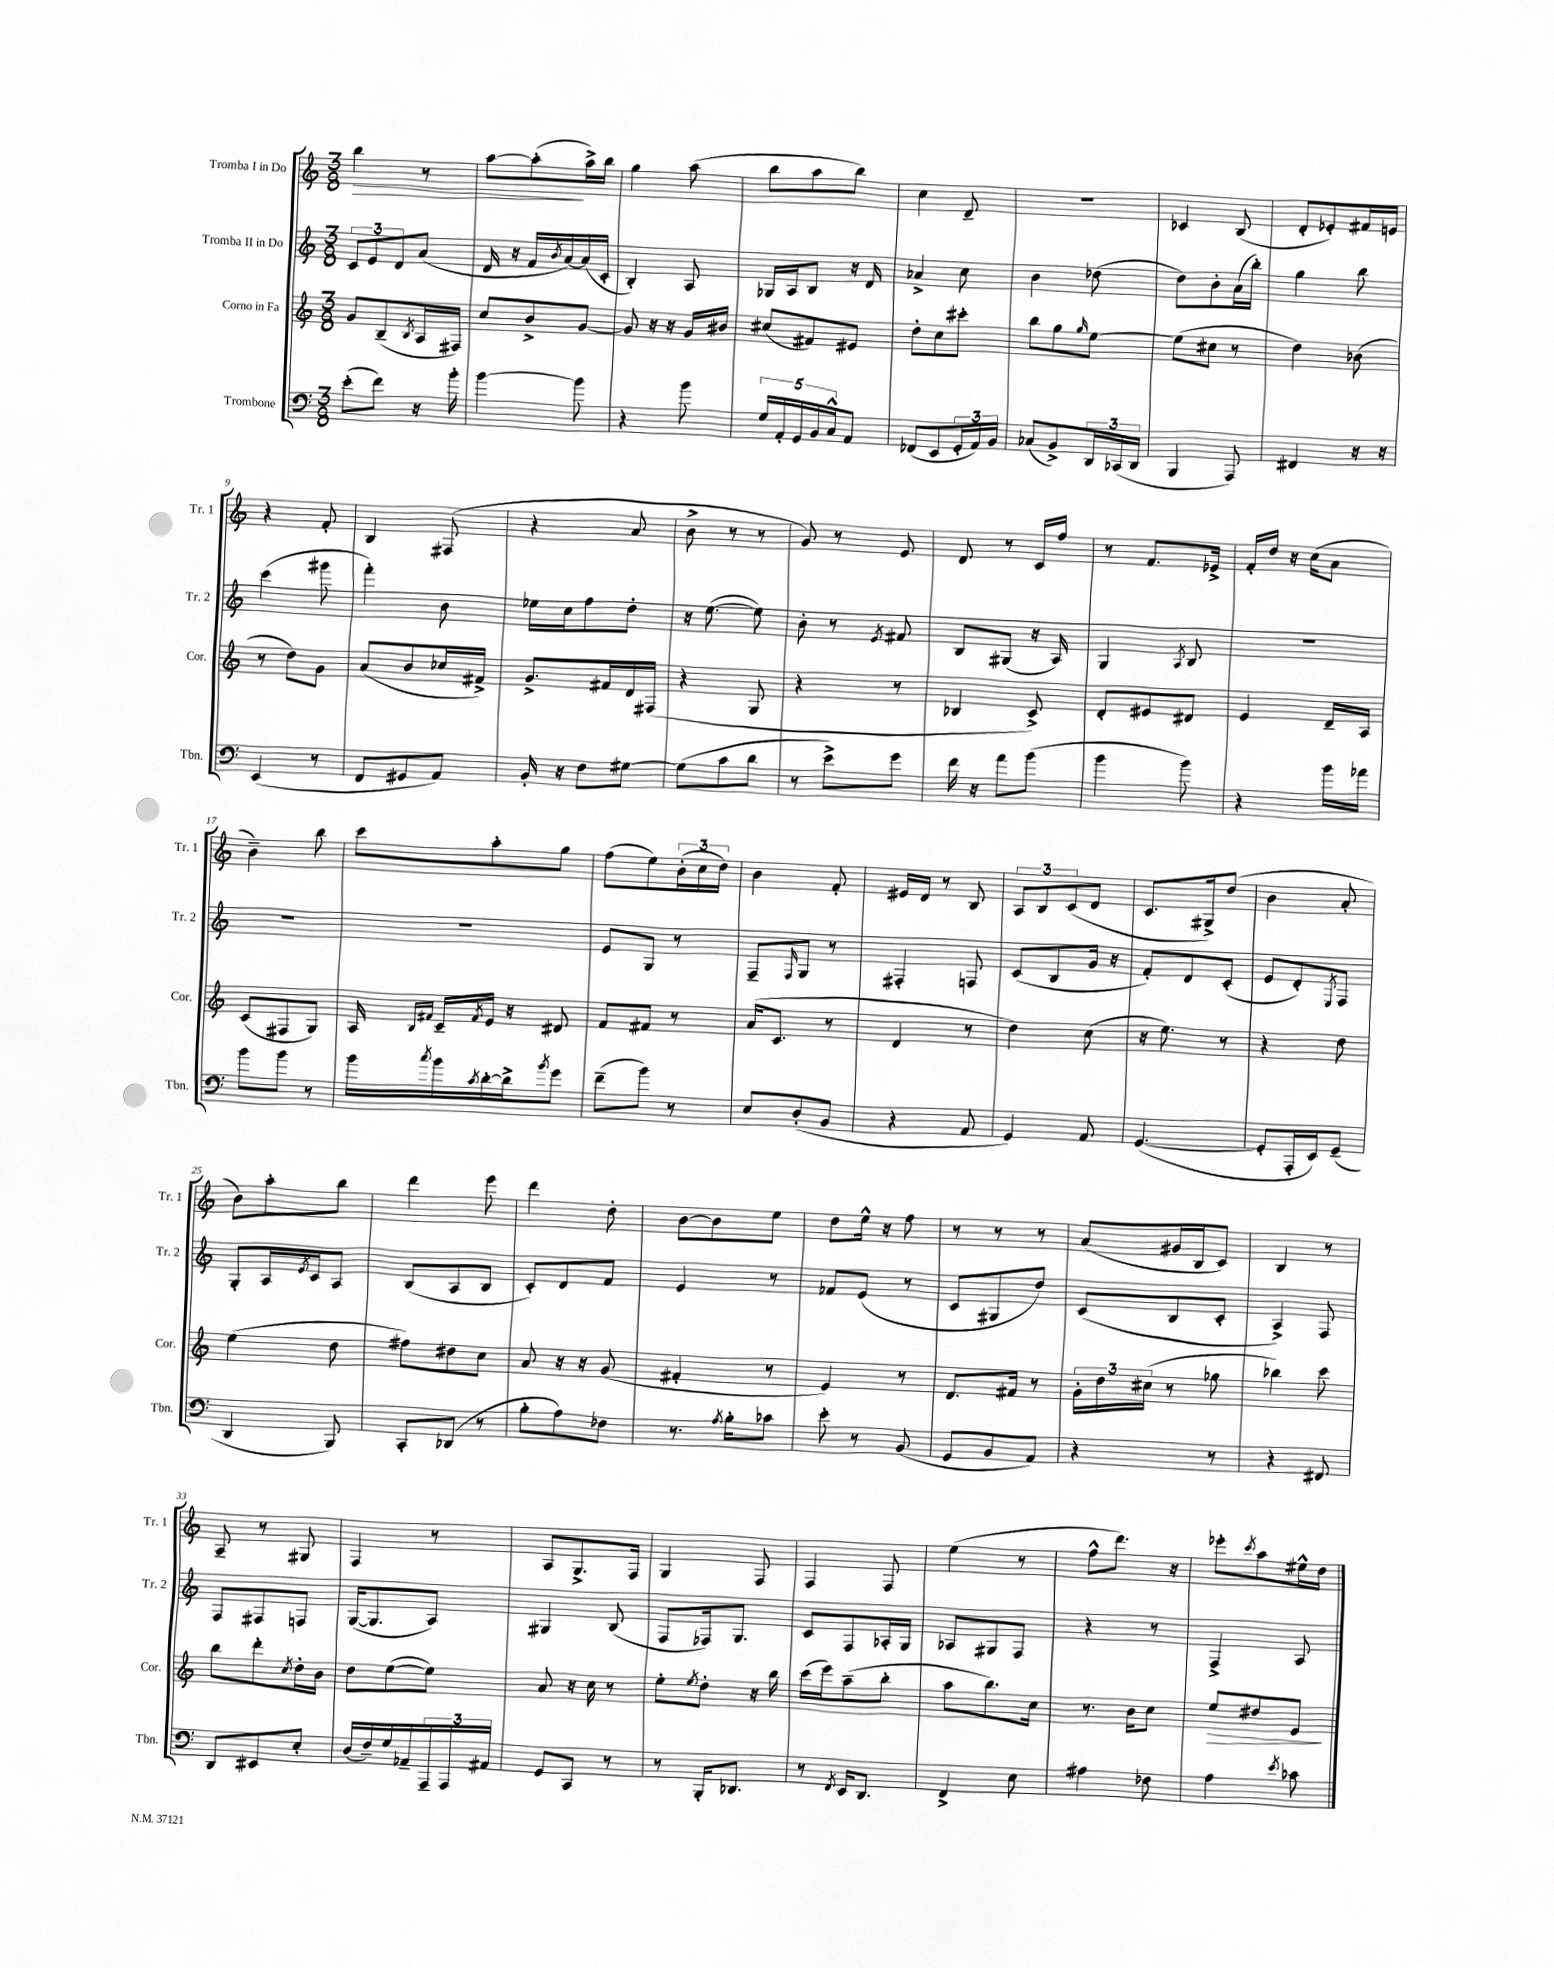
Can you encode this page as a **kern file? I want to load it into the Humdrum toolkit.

**kern	**kern	**kern	**kern
*staff4	*staff3	*staff2	*staff1
*clefF4	*clefG2	*clefG2	*clefG2
*k[]	*k[]	*k[]	*k[]
*M3/8	*M3/8	*M3/8	*M3/8
(8e'	8g	12c	4bb
.	.	12e	.
8f)	(8B~	.	.
.	.	12d	.
.	8qB	.	.
16r	16A	(8a	8r
16b'	16F#)	.	.
=	=	=	=
[4b	8cc	16d	[8aa
.	.	16r	.
.	8b^	16f	(8aa']
.	.	8qb	.
.	.	[16a)	.
8b]	[8g	(16a]	16aa^)
.	.	16c'	16bb
=	=	=	=
4r	8g]	4B')	4gg
.	16r	.	.
.	16r	.	.
8b	16g	8A	(8aa
.	16b#	.	.
=	=	=	=
20G	(8cc#	16G-	8bb
20AA'	.	.	.
.	.	16A	.
20GG	.	.	.
.	8f#)	8B	8aa
20BB	.	.	.
20C^^	.	.	.
8AA	8e#	16r	8bb)
.	.	16d	.
=	=	=	=
(8FF-	8dd'	4a-^	4cc
8EE	8cc	.	.
24GG'	8ccc#'	8cc	8d~
24AA)	.	.	.
24BB	.	.	.
=	=	=	=
(8C-	8bb	4b	4.r
8BB^)	8gg	.	.
.	16qqgg	.	.
24DD	[8ee	(8dd-	.
(24CC-	.	.	.
24DD	.	.	.
=	=	=	=
4BBB	(8ee]	8dd)	4c-
.	8cc#	8b'	.
8AAA)	8r	(16a	(8B
.	.	16bb')	.
=	=	=	=
4FF#	4dd)	4gg	8d'
.	.	.	8e-')
16r	(8b-	8bb	16f#
16r	.	.	16e
=	=	=	=
(4EE	8r	(4ccc	4r
.	8dd)	.	.
8r	8g	8ggg#	8f'
=	=	=	=
8FF	(8a	4fff')	4B
8GG#	8b	.	.
8AA)	16cc-	8b	(8F#
.	16f#^)	.	.
=	=	=	=
16BB'	8.g^	16ee-	4r
16r	.	16cc	.
8F	.	8ff	.
.	16f#	.	.
[8G#	16d	8dd'	8a
.	(16F#	.	.
=	=	=	=
(8G#]	4r	16r	8b^
.	.	([8.ee	.
8c	.	.	8r
8d	8G	8ee])	8r
=	=	=	=
8r	4r	8b'	8g)
8e^)	.	8r	8r
.	.	8qe	.
8g	8r	8f#	8e
=	=	=	=
16f	4B-	8B	8d
16r	.	.	.
8a	.	(8G#	8r
(8b	8c^)	16r	16c
.	.	16A)	16ff
=	=	=	=
4b	8d'	4G	8r
.	8e#	.	8.f
.	.	8qA	.
8b)	8d#	8B	.
.	.	.	16e-^
=	=	=	=
4r	4e	4.r	16f'
.	.	.	16dd
.	.	.	16r
.	.	.	(16cc
16b	16d~	.	8a
16a-	16A	.	.
=	=	=	=
8b	(8c	4.r	4b~)
8b	8F#	.	.
8r	8G)	.	8bb
=	=	=	=
16b	16A	4.r	8ccc
.	16qqB	.	.
8qcc	16qqf#	.	.
16b	16c~	.	.
8qc	8qf#	.	.
[16d'	16e	.	8aa'
16d^]	16r	.	.
8qb	.	.	.
8g	8d#	.	8gg
=	=	=	=
(8f~	8f	8e	(8ff
8b)	8f#	8G	8ee)
8r	8r	8r	(24b'
.	.	.	24cc
.	.	.	24dd)
=	=	=	=
8E	(16a	8F~	4b
.	8.c	.	.
.	.	16qqF	.
(8D'	.	8G	.
8BB	8r	8r	8f'
=	=	=	=
4r	4d	4F#'	16e#
.	.	.	16d
.	.	.	8r
8AA	8r	8F	8B
=	=	=	=
4GG)	4dd)	(8c	12A
.	.	.	12B
.	.	8B	.
.	.	.	(12c
8AA	(8cc	16g	8d
.	.	16r	.
=	=	=	=
([4.GG	16r	8f')	8.c
.	8.ee)	.	.
.	.	8d	.
.	.	.	16G#^)
.	8r	(8c'	(8dd
=	=	=	=
8GG']	4r	8e	4b
16AAA'	.	8d')	.
16EE)	.	.	.
.	.	8qE	.
(8GG~	8dd	8F	8a'
=	=	=	=
4DD	(4ee	8G'	8b)
.	.	16A	8aa'
.	.	8qe	.
.	.	16c	.
8BBB)	8dd	8A	8bb
=	=	=	=
8CC'	8ff#)	(8B	4ddd
(8DD-	8dd#	8A	.
8r	8cc	8B	8eee
=	=	=	=
8B'	8a	8c')	4ddd
8A)	16r	8d	.
.	16r	.	.
8F-	(8g	8f	8dd'
=	=	=	=
8.r	4f#'	4e	[8b
.	.	.	8b]
8qA	.	.	.
16B'	.	.	.
8c-	8r	8r	8ee
=	=	=	=
8e'	4e)	8f-	8dd
8r	.	(8e	16ee^^
.	.	.	16r
(8BB	8r	8r	8ff
=	=	=	=
8GG	8.d	8c	8r
8BB	.	8G#	8r
.	16f#	.	.
8AA)	8r	8dd)	8r
=	=	=	=
4r	24g'	(8c	(8a
.	24dd	.	.
.	(24cc#	.	.
.	8r	8B	16g#
.	.	.	16B
8r	8gg-	8c'	8c)
=	=	=	=
4r	4bb-)	4A^)	4B
8FF#	8ccc	8F	8r
=	=	=	=
8DD	8bb	8F	8A~
8EE#	8ddd'	8F#	8r
.	8qcc	.	.
8E'	16dd'	8F	8G#
.	16b	.	.
=	=	=	=
(16D	8dd	([16G	4F
16F~)	.	8.G]	.
16G	([8ee	.	.
16AA-~	.	.	.
24AAA~	8ee])	8A)	8r
24AAA	.	.	.
24AA#	.	.	.
=	=	=	=
8GG	8a	4G#	8A
8CC	16r	.	8.G^
.	16cc	.	.
8r	8r	(8B	.
.	.	.	16F
=	=	=	=
8r	8ee'	8F	4G
.	8qee	.	.
16BBB'	8dd'	16F-)	.
8.DD-	.	8.G	.
.	16r	.	8F
.	16bb	.	.
=	=	=	=
8r	(16ccc	8c	4F
.	16eee)	.	.
8qFF	.	.	.
16EE	(8aa~	8F	.
8.DD	.	.	.
.	8bb'	16A-'	8F
.	.	16G	.
=	=	=	=
4FF^	8aa	8A-	(4ee
.	8.bb)	8G#	.
8E	.	8F	8r
.	16cc	.	.
=	=	=	=
4A#	8.r	4r	8ff^^
.	.	.	8.ddd)
.	16b	.	.
8F-	8cc	8r	.
.	.	.	16r
=	=	=	=
4A	8ee	4F^	8eee-'
.	.	.	8qccc
.	8dd#	.	8aa
8qe	.	.	.
8c-	8e	8A	16ee#^^
.	.	.	16dd
==	==	==	==
*-	*-	*-	*-
